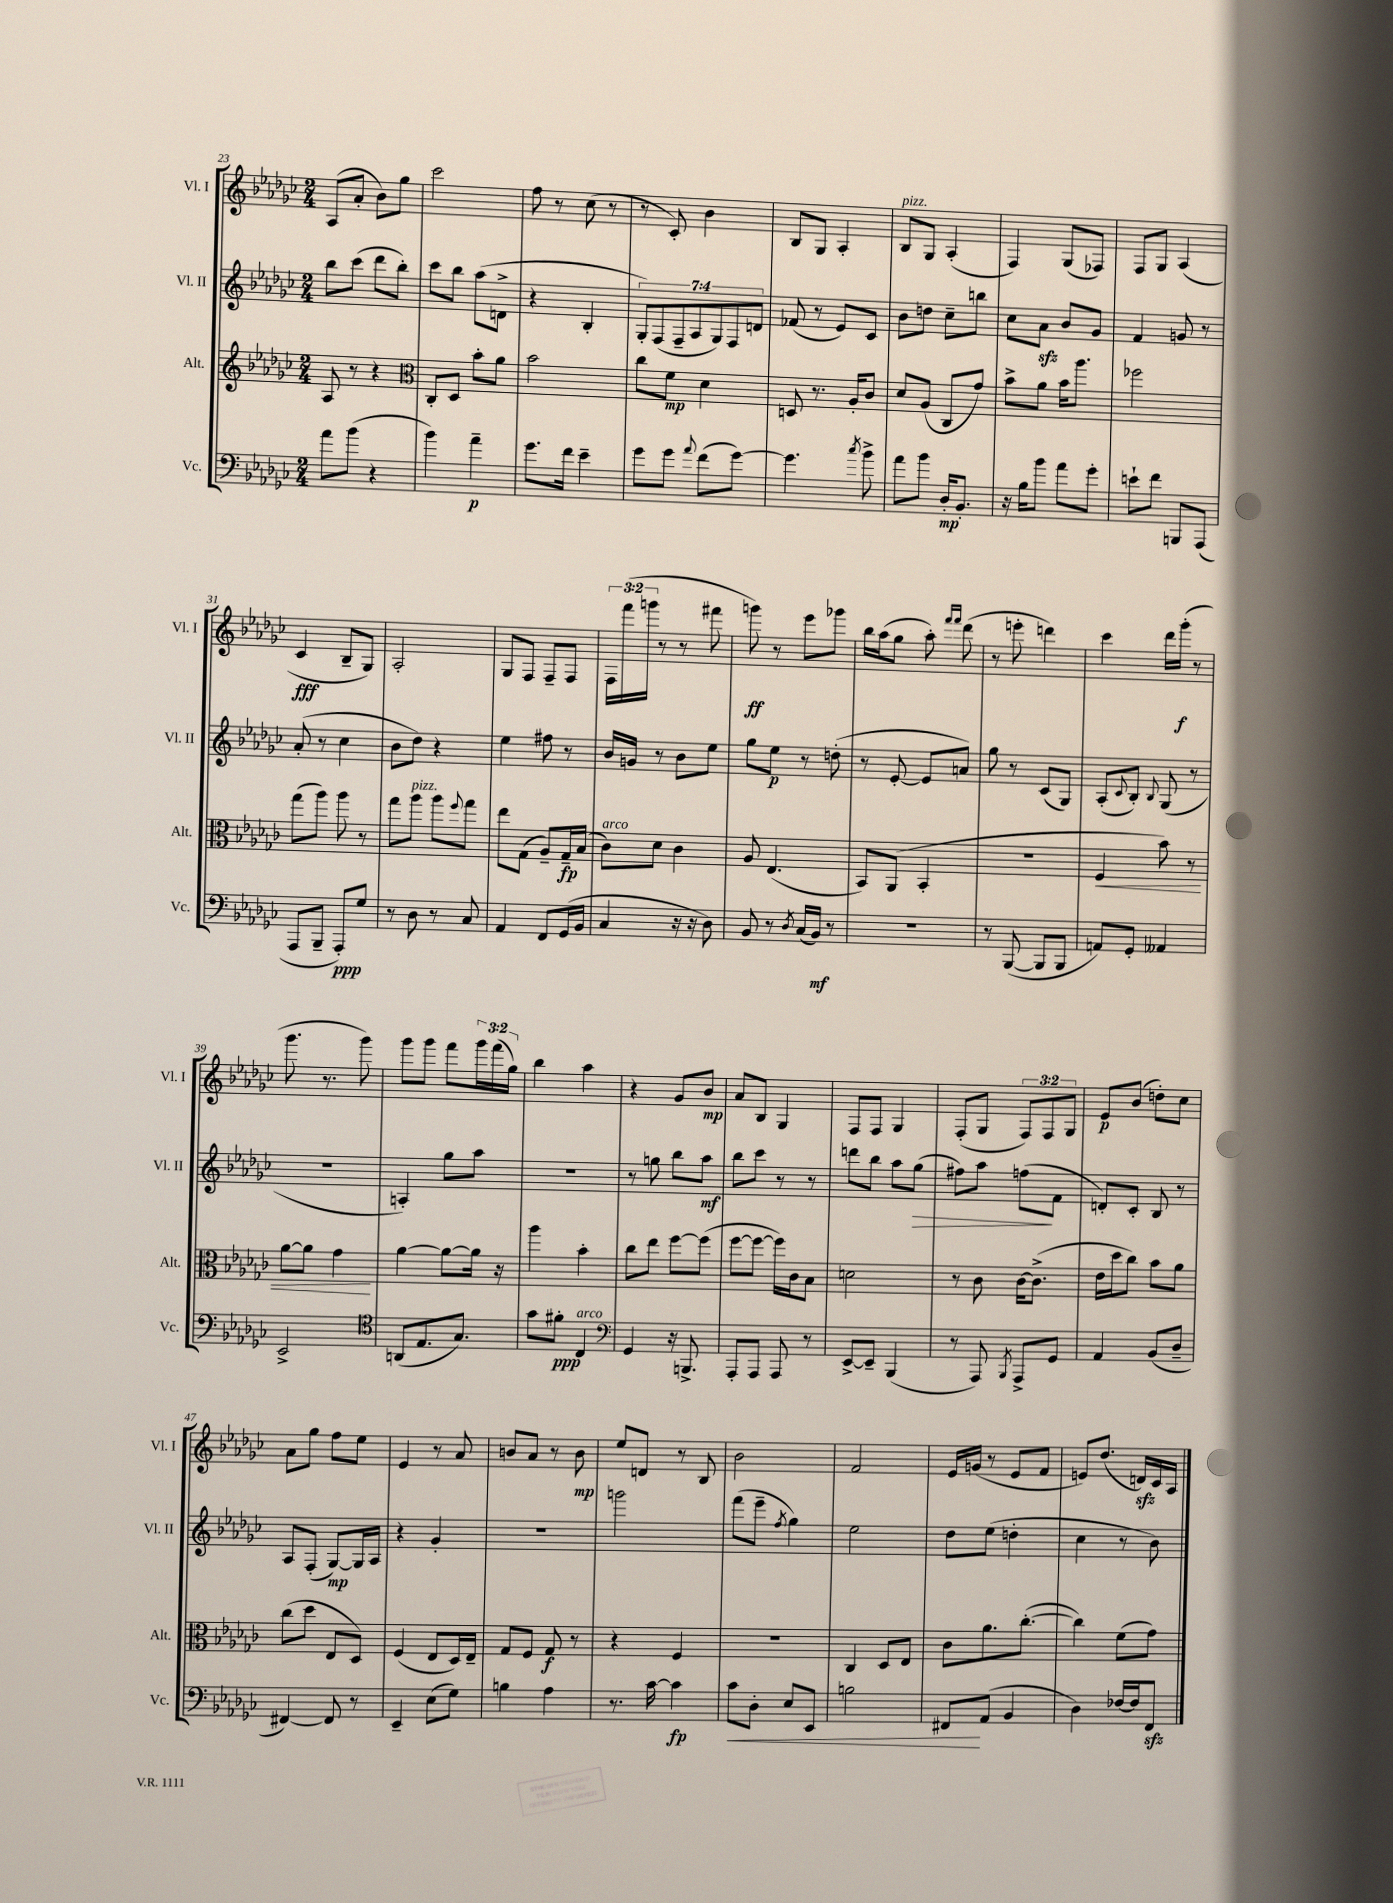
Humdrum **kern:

**kern	**dynam	**kern	**dynam	**kern	**dynam	**kern	**dynam
*part4	*part4	*part3	*part3	*part2	*part2	*part1	*part1
*staff4	*staff4	*staff3	*staff3	*staff2	*staff2	*staff1	*staff1
*I"Vc.	*	*I"Alt.	*	*I"Vl. II	*	*I"Vl. I	*
*I'Vc.	*	*I'Alt.	*	*I'Vl. II	*	*I'Vl. I	*
*clefF4	*	*clefG2	*	*clefG2	*	*clefG2	*
*k[b-e-a-d-g-c-]	*	*k[b-e-a-d-g-c-]	*	*k[b-e-a-d-g-c-]	*	*k[b-e-a-d-g-c-]	*
*M2/4	*	*M2/4	*	*M2/4	*	*M2/4	*
=23	=23	=23	=23	=23	=23	=23	=23
8a-\L	.	8A-/	.	8bb-\L	.	(8A-/L	.
(8b-\J	.	8r	.	(8ccc-\J	.	8a-'/J	.
4r	.	4r	.	8ddd-\L	.	8b-\L)	.
.	.	.	.	8bb-'\J)	.	8gg-\J	.
=24	=24	=24	=24	=24	=24	=24	=24
*	*	*clefC3	*	*	*	*	*
4b-\)	.	8C-'/L	.	8ccc-\L	.	2ccc-\	.
.	.	8D-/J	.	8bb-\J	.	.	.
4a-~\	p	8b-'\L	.	(8aa-\L	.	.	.
.	.	8a-\J	.	8dn^\J	.	.	.
=25	=25	=25	=25	=25	=25	=25	=25
8.g-\L	.	2b-\	.	4r	.	8ff\	.
.	.	.	.	.	.	8r	.
16f\Jk	.	.	.	.	.	.	.
4e-~\	.	.	.	4B-'/	.	(8cc-\	.
.	.	.	.	.	.	8r	.
=26	=26	=26	=26	=26	=26	=26	=26
8g-\L	.	8cc-\L	.	14G-'/L)	.	8r	.
.	.	.	.	(14F/	.	.	.
8g-\J	.	8f\J	mp	.	.	8c-'/)	.
.	.	.	.	14F~/	.	.	.
.	.	.	.	14A-/	.	.	.
8qqa-/	.	.	.	.	.	.	.
(8f\L	.	4d-\	.	.	.	4b-\	.
.	.	.	.	14G-/)	.	.	.
.	.	.	.	14F/	.	.	.
[8g-\J)	.	.	.	.	.	.	.
.	.	.	.	14dn/J	.	.	.
=27	=27	=27	=27	=27	=27	=27	=27
4.g-\]	.	8Dn/	.	(8f-X/	.	8B-/L	.
.	.	8.r	.	8r	.	8G-/J	.
.	.	.	.	8e-/L)	.	4A-'/	.
.	.	16A-'/KL	.	.	.	.	.
8qcc-/	.	.	.	.	.	.	.
8b-^\	.	8c-/J	.	8c-/J	.	.	.
=28	=28	=28	=28	=28	=28	=28	=28
!	!	!	!	!	!	!LO:TX:a:i:t=pizz.	!
8a-\L	.	8d-/L	.	8b-\L	.	8B-/L	.
8b-\J	.	(8A-/J	.	8ddn\J	.	8G-/J	.
16D-'/KL	mp	8C-/L	.	8cc-~\L	.	(4A-'/	.
8.BB-'/J	.	.	.	.	.	.	.
.	.	8g-/J)	.	8bbn\J	.	.	.
=29	=29	=29	=29	=29	=29	=29	=29
16r	.	8b-^\L	.	8cc-\L	.	4F/)	.
16B-\KL	.	.	.	.	.	.	.
8b-\J	.	8a-\J	.	8a-zz\J	.	.	.
8a-\L	.	16b-\KL	.	8b-/L	.	(8G-/L	.
.	.	8.aa-\J	.	.	.	.	.
8g-'\J	.	.	.	8g-/J	.	8F-X/J)	.
=30	=30	=30	=30	=30	=30	=30	=30
8en`\L	.	2ff-X\	.	4f/	.	8F/L	.
8f\J	.	.	.	.	.	8G-/J	.
8BBBn/L	.	.	.	8gn/	.	(4A-/	.
(8AAA-/J	.	.	.	8r	.	.	.
!!LO:LB:g=z
=31	=31	=31	=31	=31	=31	=31	=31
8AAA-/L	.	(8gg-\L	.	(8a-'/	.	4c-/	fff
8BBB-~/J	.	8aa-\J)	.	8r	.	.	.
8AAA-'/L)	ppp	8aa-\	.	4cc-\	.	8B-~/L	.
8G-/J	.	8r	.	.	.	8G-/J)	.
=32	=32	=32	=32	=32	=32	=32	=32
8r	.	8gg-\L	.	8b-\L	.	2A-'/	.
!	!	!LO:TX:a:i:t=pizz.	!	!	!	!	!
8D-\	.	8aa-\J	.	8dd-\J)	.	.	.
8r	.	8aa-\L	.	4r	.	.	.
.	.	8qqff/	.	.	.	.	.
8C-/	.	8gg-\J	.	.	.	.	.
=33	=33	=33	=33	=33	=33	=33	=33
4AA-/	.	8ee-\L	.	4ee-\	.	8G-/L	.
.	.	(8G-\J	.	.	.	8F/J	.
8FF/L	.	8A-~/L)	.	8ff#X\	.	8F~/L	.
(16GG-/L	.	16G-~/L	fp	8r	.	8F/J	.
16BB-/JJ	.	(16B-/JJ	.	.	.	.	.
=34	=34	=34	=34	=34	=34	=34	=34
!	!	!LO:TX:a:i:t=arco	!	!	!	!	!
4C-/	.	8c-\L)	.	16b-/LL	.	24F\LL	.
.	.	.	.	.	.	(24fff\	.
.	.	.	.	16gn/JJ	.	.	.
.	.	.	.	.	.	24gggn\JJ	.
.	.	8d-\J	.	8r	.	8r	.
16r	.	4c-\	.	8b-\L	.	8r	.
16r	.	.	.	.	.	.	.
8D-\)	.	.	.	8ee-\J	.	8fff#X\	.
=35	=35	=35	=35	=35	=35	=35	=35
8BB-/	.	8A-/	.	8gg-\L	.	8gggn\)	ff
8r	.	(4.E-/	.	8ee-\J	p	8r	.
8qD-/	.	.	.	.	.	.	.
(16C-/LL	.	.	.	8r	.	8eee-\L	.
16BB-/JJ)	mf	.	.	.	.	.	.
8r	.	.	.	(8ddn'\	.	8ggg-X\J	.
=36	=36	=36	=36	=36	=36	=36	=36
2r	.	8BB-/L)	.	8r	.	16bb-\LL	.
.	.	.	.	.	.	(16aa-\J	.
.	.	(8AA-/J	.	[8e-'/	.	8gg-\J	.
.	.	4BB-'/	.	8e-/L]	.	8aa-'\)	.
.	.	.	.	.	.	16qqfff/LL	.
.	.	.	.	.	.	16qqfff/JJ	.
.	.	.	.	8an/J)	.	(8ddd-\	.
=37	=37	=37	=37	=37	=37	=37	=37
8r	.	2r	.	8gg-\	.	8r	.
([8BBB-/	.	.	.	8r	.	8eeen'\	.
8BBB-/L]	.	.	.	(8c-/L	.	4dddn\)	.
8BBB-/J	.	.	.	8G-/J)	.	.	.
=38	=38	=38	=38	=38	=38	=38	=38
!	!	!	!LO:HP:b	!	!	!	!
8AAn/L)	.	4F/	<	(8A-'/L	.	4ccc-\	.
.	.	.	.	8qqc-/	.	.	.
8GG-'/J	.	.	.	8B-'/J)	.	.	.
.	.	.	.	8qqB-/	.	.	.
4AA--X/	.	8b-\)	.	(8G-/	.	16ddd-\LL	.
.	.	.	.	.	.	(16ggg-'\JJ	f
.	.	8r	.	8r	.	8r	.
!!LO:LB:g=z
=39	=39	=39	=39	=39	=39	=39	=39
2EE-^/	.	[8a-\L	.	2r	.	8.ggg-\	.
.	.	8a-\J]	.	.	.	.	.
.	.	.	.	.	.	8.r	.
.	.	4g-\	.	.	.	.	.
.	.	.	.	.	.	8ggg-\)	.
.	.	.	[	.	.	.	.
=40	=40	=40	=40	=40	=40	=40	=40
*clefC4	*	*	*	*	*	*	*
(8AAn/L	.	[4a-\	.	4An'/)	.	8ggg-\L	.
8.E-/	.	.	.	.	.	8ggg-\J	.
.	.	8a-\L_	.	8gg-\L	.	8fff\L	.
8.G-/J)	.	.	.	.	.	.	.
.	.	16a-\Jk]	.	8aa-\J	.	24ggg-\L	.
.	.	.	.	.	.	(24fff\	.
.	.	16r	.	.	.	.	.
.	.	.	.	.	.	24gg-\JJ)	.
=41	=41	=41	=41	=41	=41	=41	=41
8g-\L	.	4aa-\	.	2r	.	4bb-\	.
8f#X'\J	ppp	.	.	.	.	.	.
!LO:TX:a:i:t=arco	!	!	!	!	!	!	!
4C-/	.	4b-'\	.	.	.	4aa-\	.
=42	=42	=42	=42	=42	=42	=42	=42
*clefF4	*	*	*	*	*	*	*
4GG-/	.	8cc-\L	.	8r	.	4r	.
.	.	8ee-\J	.	8ggn\	.	.	.
16r	.	[8ff\L	.	8bb-\L	.	8g-/L	.
8.BBBn^/	.	.	.	.	.	.	.
.	.	(8ff\J]	.	8aa-\J	mf	8b-/J	mp
=43	=43	=43	=43	=43	=43	=43	=43
8AAA-'/L	.	[8ff\L	.	8bb-\L	.	8a-/L	.
8AAA-/J	.	8ff\J_	.	8ccc-\J	.	8B-/J	.
8AAA-/	.	16ff\LL])	.	8r	.	4G-/	.
.	.	16c-\J	.	.	.	.	.
8r	.	8B-\J	.	8r	.	.	.
=44	=44	=44	=44	=44	=44	=44	=44
[8EE-^/L	.	2dn\	.	8dddn\L	.	8F/L	.
8EE-~/J]	.	.	.	8bb-\J	.	8F/J	.
(4BBB-/	.	.	.	8aa-\L	.	4G-/	.
!	!	!	!	!	!LO:HP:b	!	!
.	.	.	.	(8gg-\J	>	.	.
=45	=45	=45	=45	=45	=45	=45	=45
8r	.	8r	.	8ff#X\L)	.	(8F'/L	.
8AAA-/)	.	8c-\	.	8aa-\J	.	8G-/J	.
8qBBB-/	.	.	.	.	.	.	.
8AAA-^/L	.	[16c-\KL	.	(8ffn\L	.	12F/L)	.
.	.	(8.c-^\J]	.	.	.	.	.
.	.	.	.	.	.	12F/	.
8GG-/J	.	.	.	8f\J	]	.	.
.	.	.	.	.	.	12G-/J	.
=46	=46	=46	=46	=46	=46	=46	=46
4AA-/	.	16e-\LL	.	8dn'/L)	.	8e-/L	p
.	.	16dd-\J	.	.	.	.	.
.	.	8cc-\J)	.	8c-'/J	.	(8b-/J	.
(8BB-/L	.	8b-\L	.	8B-/	.	8ddn'\L)	.
8D-~/J	.	8a-\J	.	8r	.	8cc-\J	.
!!LO:LB:g=z
=47	=47	=47	=47	=47	=47	=47	=47
[4FF#X/)	.	(8cc-\L	.	8A-/L	.	8a-\L	.
.	.	8dd-\J	.	(8F'/J	.	8gg-\J	.
8FF#/]	.	8E-/L	.	[8G-/L)	mp	8ff\L	.
8r	.	8D-/J)	.	16G-/L]	.	8ee-\J	.
.	.	.	.	16A-/JJ	.	.	.
=48	=48	=48	=48	=48	=48	=48	=48
4EE-~/	.	(4F/	.	4r	.	4e-/	.
(8E-\L	.	8E-/L	.	4g-'/	.	8r	.
8G-\J)	.	16D-/L)	.	.	.	8a-/	.
.	.	16E-~/JJ	.	.	.	.	.
=49	=49	=49	=49	=49	=49	=49	=49
4Bn\	.	8G-/L	.	2r	.	8bn/L	.
.	.	8F/J	.	.	.	8a-/J	.
4A-\	.	8G-/	f	.	.	8r	.
.	.	8r	.	.	.	8b\	mp
=50	=50	=50	=50	=50	=50	=50	=50
8.r	.	4r	.	2gggn\	.	8ee-/L	.
.	.	.	.	.	.	8dn/J	.
[16c-\	.	.	.	.	.	.	.
4c-\]	fp	4F/	.	.	.	8r	.
.	.	.	.	.	.	8B-/	.
=51	=51	=51	=51	=51	=51	=51	=51
!	!LO:HP:b	!	!	!	!	!	!
8c-\L	<	2r	.	(8fff\L	.	2b-\	.
8D-'\J	.	.	.	8eee-~\J	.	.	.
.	.	.	.	8qff/	.	.	.
8E-/L	.	.	.	4gg-\)	.	.	.
8EE-/J	.	.	.	.	.	.	.
=52	=52	=52	=52	=52	=52	=52	=52
2Bn\	.	4C-/	.	2ee-\	.	2f/	.
.	.	8D-/L	.	.	.	.	.
.	.	8E-/J	.	.	.	.	.
=53	=53	=53	=53	=53	=53	=53	=53
8FF#X/L	.	8c-\L	.	8dd-\L	.	16e-/LL	.
.	.	.	.	.	.	(16gn/JJ	.
(8AA-/J	[	8.a-\	.	(8ee-\J	.	8r	.
4BB-/	.	.	.	4ddn'\	.	8e-/L	.
.	.	([8.cc-'\J	.	.	.	.	.
.	.	.	.	.	.	8f/J	.
=54	=54	=54	=54	=54	=54	=54	=54
4D-\)	.	4cc-\])	.	4cc-\	.	8en/L)	.
.	.	.	.	.	.	(8.dd-/J	.
[16F-X/LL	.	(8f\L	.	8r	.	.	.
16F-/J]	.	.	.	.	.	16dnzz/LL)	.
8FFzz/J	.	8g-\J)	.	8b-\)	.	16c-/	.
.	.	.	.	.	.	16A-/JJ	.
==	==	==	==	==	==	==	==
*-	*-	*-	*-	*-	*-	*-	*-
